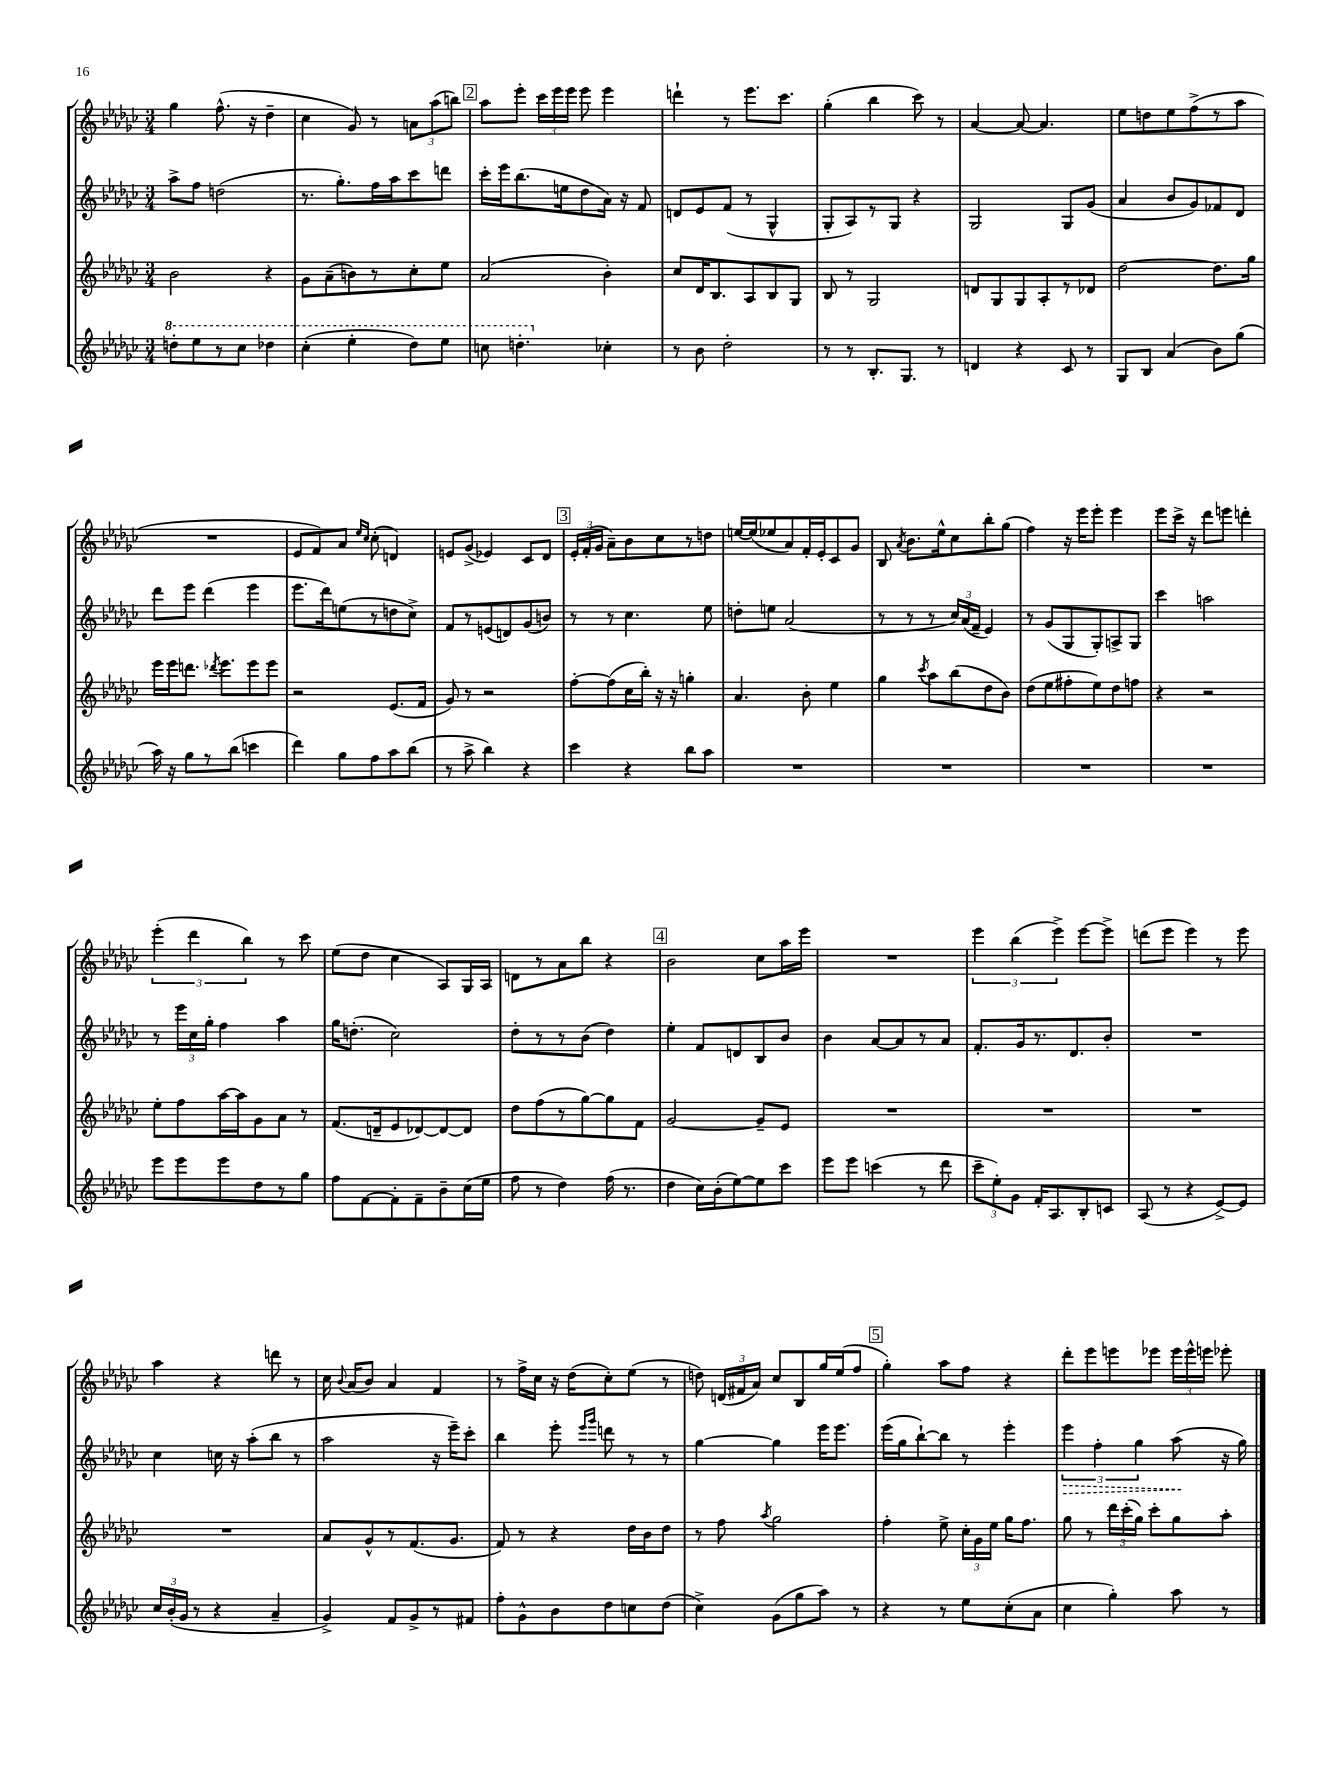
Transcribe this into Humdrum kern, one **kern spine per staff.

**kern	**kern	**kern	**kern
*staff4	*staff3	*staff2	*staff1
*clefG2	*clefG2	*clefG2	*clefG2
*k[b-e-a-d-g-c-]	*k[b-e-a-d-g-c-]	*k[b-e-a-d-g-c-]	*k[b-e-a-d-g-c-]
*M3/4	*M3/4	*M3/4	*M3/4
8ddd'	2b-	8aa-^	4gg-
8eee-	.	8ff	.
8r	.	(2dd	(8.ff^^
8ccc-	.	.	.
.	.	.	16r
4ddd-	4r	.	4dd-~
=	=	=	=
(4ccc-'	8g-	8.r	4cc-
.	(8a-~	.	.
.	.	8.gg-')	.
4eee-'	8b)	.	8g-)
.	8r	16ff	8r
.	.	16aa-	.
8ddd-)	8cc-'	8ccc-	12a
.	.	.	(12aa-
8eee-	8ee-	8ddd	.
.	.	.	12bb)
=	=	=	=
8ccc	(2a-	16ccc-'	8aa-
.	.	16eee-	.
4.ddd'	.	(8.bb-	8eee-'
.	.	.	24ccc-
.	.	.	24eee-
.	.	16ee	.
.	.	.	24eee-
.	.	8dd-	8eee-
4cc-'	4b-')	16a-)	4eee-
.	.	16r	.
.	.	8f	.
=	=	=	=
8r	8cc-	8d	4ddd`
8b-	16d-	8e-	.
.	8.B-	.	.
2dd-'	.	(8f	8r
.	8A-	8r	8.eee-
.	8B-	4G-^^	.
.	.	.	8.ccc-
.	8G-	.	.
=	=	=	=
8r	8B-	8G-'	(4gg-'
8r	8r	8A-)	.
8.B-'	2G-	8r	4bb-
.	.	8G-	.
8.G-	.	.	.
.	.	4r	8ccc-)
8r	.	.	8r
=	=	=	=
4d	8d	2G-	[4a-
.	8G-	.	.
4r	8G-	.	8a-_
.	8A-'	.	4.a-]
8c-	8r	8G-	.
8r	8d-	(8g-	.
=	=	=	=
8G-	[2dd-	4a-	8ee-
8B-	.	.	8dd
(4a-	.	8b-	8ee-
.	.	8g-)	(8ff^
8b-)	8.dd-]	8f-	8r
(8gg-	.	8d-	8aa-
.	16gg-	.	.
=	=	=	=
16aa-)	16eee-	8ddd-	2.r
16r	16eee-	.	.
8gg-	8.ddd	8eee-	.
8r	.	(4ddd-	.
.	8qddd-	.	.
.	8.eee-	.	.
(8bb-	.	.	.
4ccc	8eee-	4eee-	.
.	8eee-	.	.
=	=	=	=
4ddd-)	2r	8.eee-	8e-
.	.	.	8f)
.	.	16ddd-)	.
8gg-	.	(8ee	8a-
.	.	.	16qqee-
.	.	.	16qqcc-
8ff	.	8r	(8cc-'
8aa-	(8.e-	8dd	4d)
(8bb-	.	8cc-^)	.
.	16f	.	.
=	=	=	=
8r	8g-)	8f	8e
8aa-^	8r	8r	(8g-^
4bb-)	2r	(8e	4e-)
.	.	8d)	.
4r	.	(8g-	8c-
.	.	8b)	8d-
=	=	=	=
4ccc-	[8ff'	8r	24e-'
.	.	.	(24f'
.	.	.	24g-
.	(8ff]	8r	8a-~)
4r	16cc-	4.cc-	8b-
.	16bb-')	.	.
.	16r	.	8cc-
.	16r	.	.
8bb-	4gg'	.	8r
8aa-	.	8ee-	8dd
=	=	=	=
2.r	4.a-	8dd'	[16ee
.	.	.	(16ee]
.	.	8ee	8ee-
.	.	(2a-	8a-)
.	8b-'	.	16f'
.	.	.	16e-'
.	4ee-	.	8c-
.	.	.	8g-
=	=	=	=
2.r	4gg-	8r	8B-
.	.	.	8qa-
.	.	8r	8.b-
.	8qccc-	.	.
.	8aa-	8r	.
.	.	.	16ee-^^
.	(8bb-	24cc-)	8cc-
.	.	(24a-	.
.	.	24f~	.
.	8dd-	4e-)	8bb-'
.	8b-)	.	(8gg-
=	=	=	=
2.r	(8dd-	8r	4ff)
.	8ee-	(8g-	.
.	8ff#'	8G-	16r
.	.	.	16eee-
.	8ee-)	8G-')	8eee-'
.	8dd-	8A^	4eee-
.	8ff	8G-	.
=	=	=	=
2.r	4r	4ccc-	8eee-
.	.	.	16ccc-^
.	.	.	16r
.	2r	2aa	8ddd-
.	.	.	8eee
.	.	.	4ddd'
=	=	=	=
8eee-	8ee-'	8r	(6eee-'
8eee-	8ff	24eee-	.
.	.	24cc-	6ddd-
.	.	24gg-'	.
8eee-	[16aa-	4ff	.
.	16aa-]	.	.
.	.	.	6bb-)
8dd-	8g-	.	.
8r	8a-	4aa-	8r
8gg-	8r	.	8ccc-
=	=	=	=
8ff	(8.f	16gg-	(8ee-
.	.	(8.dd'	.
[8f	.	.	8dd-
.	16d~	.	.
8f']	8e-	2cc-)	4cc-
8f~	[8d-)	.	.
8b-~	8d-_	.	8A-)
(16cc-	8d-]	.	16G-
16ee-	.	.	16A-
=	=	=	=
8ff	8dd-	8dd-'	8d
8r	(8ff	8r	8r
4dd-)	8r	8r	8a-
.	[8gg-)	(8b-	8bb-
(16ff	8gg-]	4dd-)	4r
8.r	.	.	.
.	8f	.	.
=	=	=	=
4dd-	[2g-	4ee-'	2b-
16cc-)	.	8f	.
(16b-'	.	.	.
[8ee-)	.	8d	.
8ee-]	8g-~]	8B-	8cc-
8ccc-	8e-	8b-	16aa-
.	.	.	16eee-
=	=	=	=
8eee-	2.r	4b-	2.r
8eee-	.	.	.
(4ccc	.	[8a-	.
.	.	8a-]	.
8r	.	8r	.
8ddd-	.	8a-	.
=	=	=	=
12ccc-~	2.r	8.f'	6eee-
12ee-')	.	.	.
12g-	.	.	(6bb-
.	.	16g-	.
16f'	.	8.r	.
8.A-	.	.	.
.	.	.	6eee-^)
.	.	8.d-	.
8B-'	.	.	[8eee-
8c	.	8b-'	8eee-^]
=	=	=	=
(8A-	2.r	2.r	(8ddd
8r	.	.	8eee-
4r	.	.	4eee-)
[8e-^)	.	.	8r
8e-]	.	.	8eee-
=	=	=	=
24cc-	2.r	4cc-	4aa-
(24b-'	.	.	.
24g-	.	.	.
8r	.	.	.
4r	.	16cc	4r
.	.	16r	.
.	.	(8aa-'	.
4a-~	.	8bb-	8ddd
.	.	8r	8r
=	=	=	=
4g-^)	8a-	2aa-	16cc-
.	.	.	8qqb-
.	.	.	(16a-
.	8g-^^	.	8b-)
8f	8r	.	4a-
8g-^	(8.f	.	.
8r	.	16r	4f
.	8.g-	16eee-~)	.
8f#	.	8ccc-'	.
=	=	=	=
8ff'	8f)	4bb-	8r
8g-^^	8r	.	16ff^
.	.	.	16cc-
8b-	4r	8eee-'	16r
.	.	.	(16dd-
.	.	16qqeee-	.
.	.	16qqggg-	.
8dd-	.	8ddd	8cc-')
8cc	16dd-	8r	(8ee-
.	16b-	.	.
(8dd-	8dd-	8r	8r
=	=	=	=
4cc-^)	8r	[4gg-	8dd)
.	8ff	.	(24d
.	.	.	24f#
.	.	.	24a-)
.	8qaa-	.	.
(8g-	2gg-	4gg-]	8cc-
8gg-	.	.	8B-
8aa-)	.	16eee-	16gg-
.	.	8.eee-	(16ee-
8r	.	.	8ff
=	=	=	=
4r	4ff'	(16eee-	4gg-')
.	.	16gg-	.
.	.	[8bb-`)	.
8r	8ee-^	8bb-]	8aa-
8ee-	24cc-'	8r	8ff
.	24g-	.	.
.	24ee-	.	.
(8cc-'	16gg-	4eee-'	4r
.	8.ff	.	.
8a-	.	.	.
=	=	=	=
4cc-	8gg-	6eee-	8ddd-'
.	8r	.	8eee-
.	.	6ff'	.
4gg-')	24ddd-	.	8eee
.	(24ccc-'	.	.
.	24gg-)	6gg-	.
.	8ccc-'	.	8eee-
8aa-	8gg-	(8aa-	24eee-
.	.	.	24eee-^^
.	.	.	24eee
8r	8aa-'	16r	8eee-'
.	.	16gg-)	.
==	==	==	==
*-	*-	*-	*-
